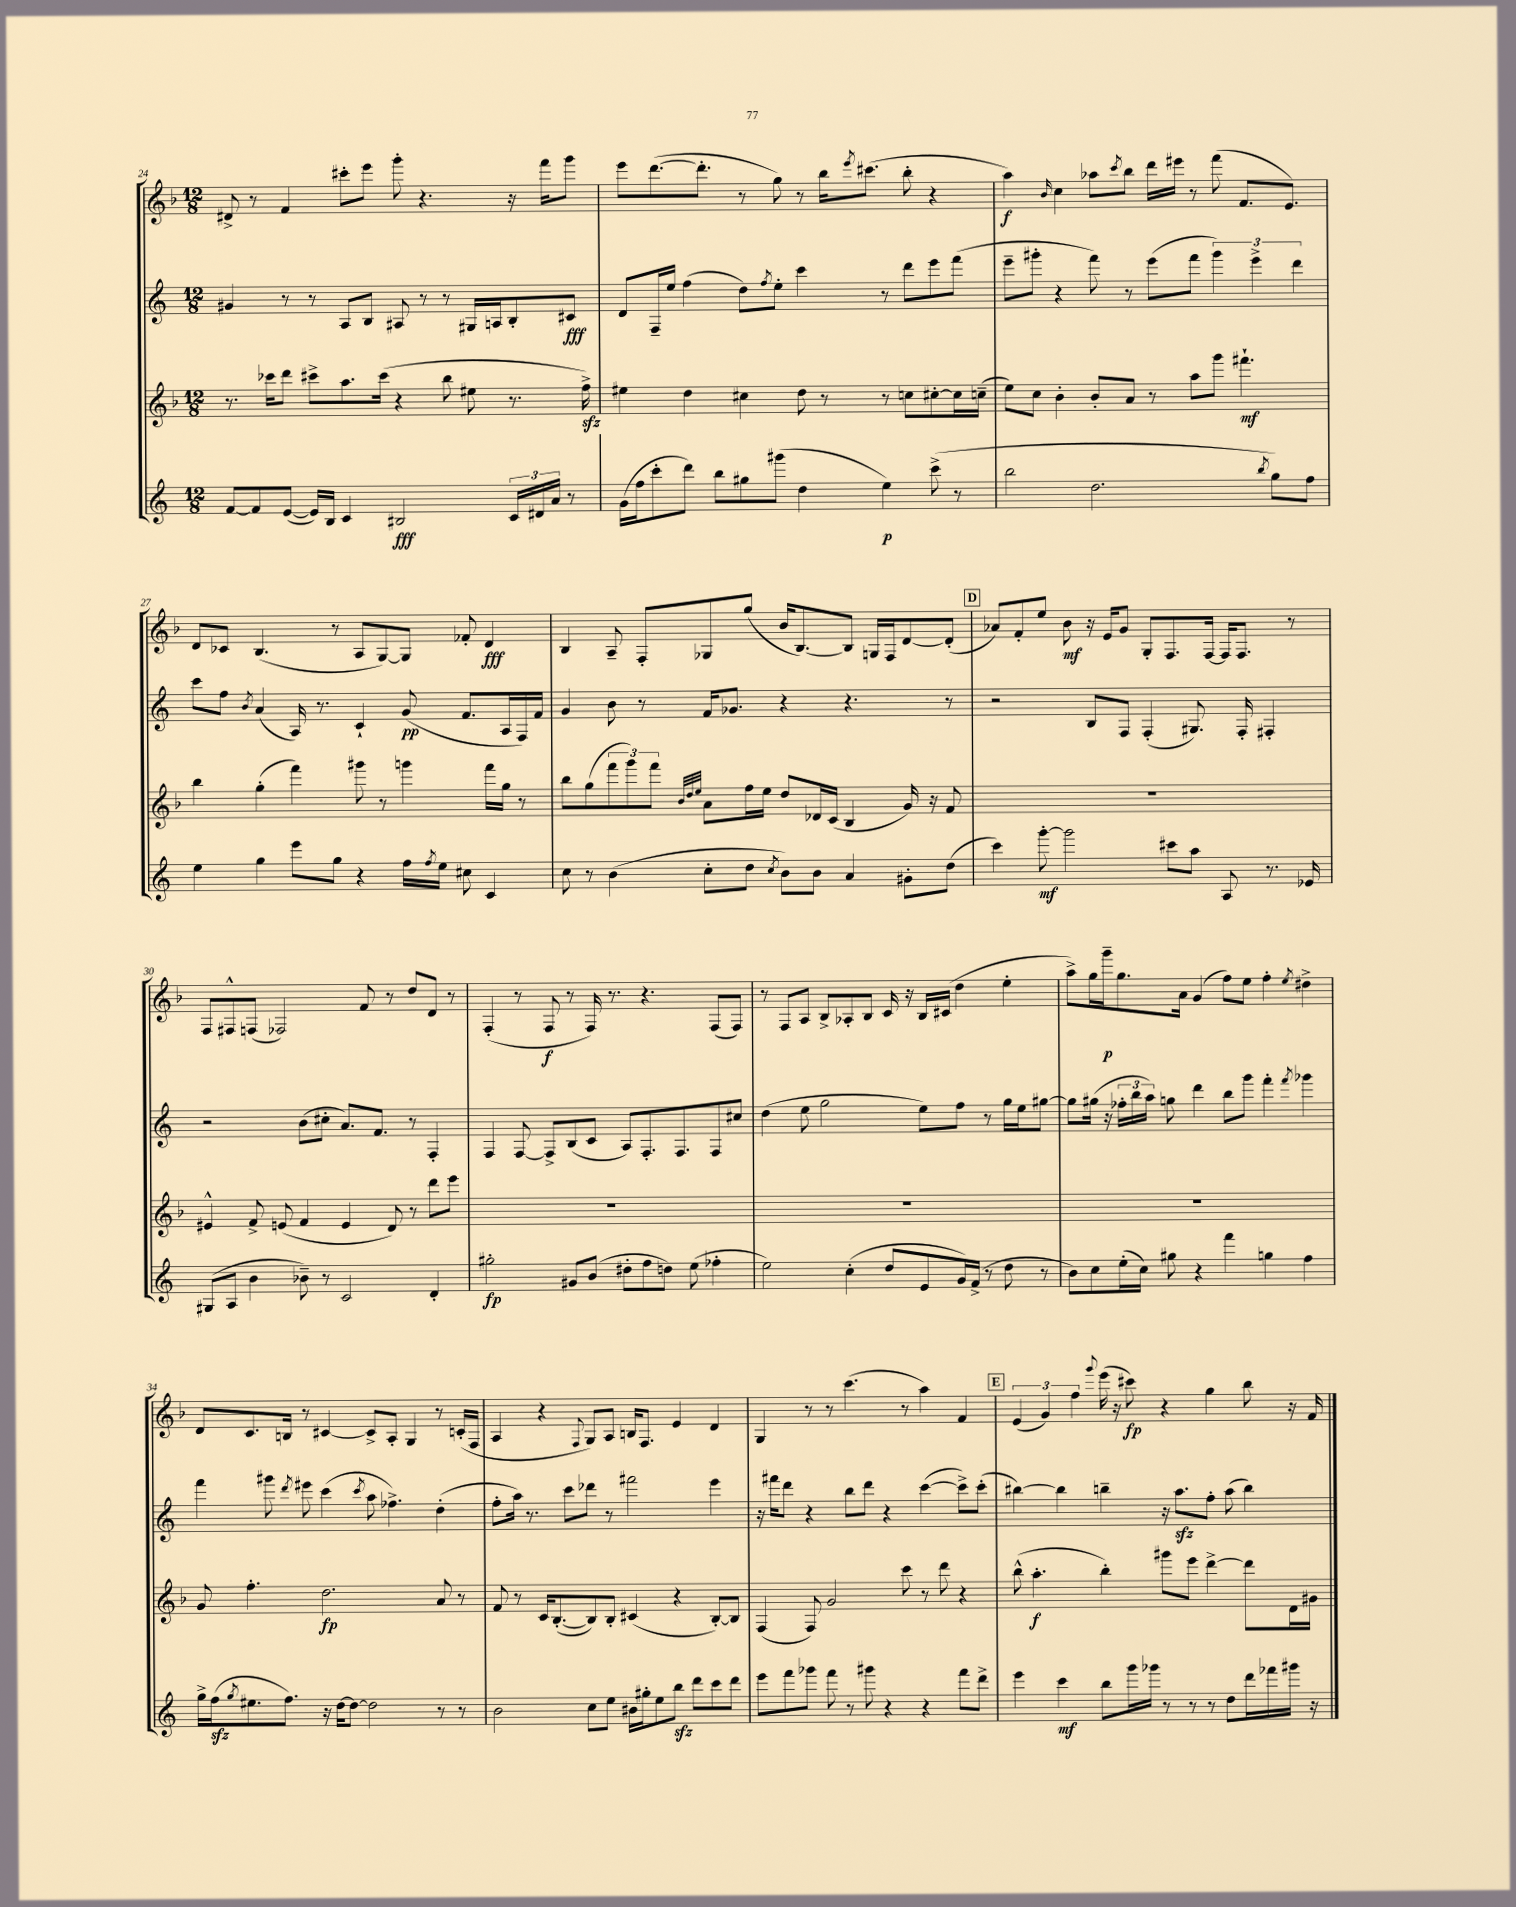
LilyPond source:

<<
\new StaffGroup <<
\new Staff = "s0" {
    \clef treble \key f \major \numericTimeSignature \time 12/8
    dis'8-> r8 f'4 cis'''8-. e'''8 g'''8-. r4. r16 f'''16 g'''8 |
    e'''8 d'''8.~( d'''8.-. r8 g''8) r8 bes''16 \acciaccatura { e'''8 } cis'''8.( bes''8-. r4 |
    a''4\f) \grace { bes'16 } c''4 aes''8 \acciaccatura { c'''8 } bes''8 d'''16 eis'''16 r8 f'''8( f'8. e'8.) |
    d'8 ces'8 bes4.( r8 a8 g8~) g8 fes'8-. d'4\fff |
    bes4 a8-- f8-. ges8 g''8( bes'16 bes8.~) bes8 g16 f16 d'8~ d'8-.( |
    \mark \markup { \box "D" } aes'8) f'8-. e''8 bes'8\mf r16 e'16 g'8 g8-. f8. f16~ f16 f8. r8 |
    f8 fis8-^ f8( fes2) f'8 r8 d''8 d'8 r8 |
    f4-.( r8 f8\f r8 f16) r8. r4. f8( f8) |
    r8 f8 a8 bes8-> aes8-. bes8 c'16 r16 bes16 cis'16( d''4 e''4-. |
    a''8->) g''16 g'''16--\p g''8. a'16 g'4( f''8) e''8 f''4-. \acciaccatura { e''8 } dis''4-> |
    d'8 c'8. b16 r8 cis'4~ cis'8-> a8-. g4 r8 c'16-.( f16 |
    a4 r4 \appoggiatura { f8 } g8) a8 b16 f8. e'4 d'4 |
    g4 r8 r8 c'''4.( r8 a''4) f'4 |
    \mark \markup { \box "E" } \tuplet 3/2 { e'4( g'4) f''4 } \appoggiatura { g'''8 } e'''16( r16 cis'''8\fp) r4 g''4 bes''8 r16 f'16 \bar "|." |
}
\new Staff = "s1" {
    \clef treble \key c \major \numericTimeSignature \time 12/8
    gis'4 r8 r8 a8 b8 ais8 r8 r8 gis16 a16 b8-. cis'8\fff |
    d'8 f16-- e''16 f''4( d''8) \acciaccatura { f''8 } e''8-. c'''4 r8 d'''8 e'''8 f'''8( |
    e'''8-- gis'''8-. r4 f'''8) r8 e'''8( f'''8 \tuplet 3/2 { gis'''4) e'''4-> d'''4 } |
    c'''8 f''8 \acciaccatura { b'8 } a'4( a16) r8. c'4-! g'8\pp( f'8. a16 f16) f'16 |
    g'4 b'8 r8 f'16 ges'8. r4 r4. r8 |
    \mark \markup { \box "D" } r2 b8 f8 f4-.( gis8.) f16-. fis4-. |
    r2 b'8( cis''8-. a'8.) f'8. r8 f4-. |
    f4 f8~ f8-> b8( c'8 a8) f8.-. f8. f8 cis''8 |
    d''4( e''8 g''2 e''8) f''8 r8 g''16 e''16 gis''8~ |
    gis''8 gis''16( r16 \tuplet 3/2 { fes''16-. b''16 a''16) } g''8 d'''4 b''8 g'''8 f'''4-. \acciaccatura { f'''8 } ges'''4 |
    f'''4 gis'''8 \acciaccatura { d'''8 } eis'''8 c'''4( \acciaccatura { c'''8 } a''8 fes''4.->) d''4-.( |
    f''8-. a''16) r8. c'''8 des'''8 r8 fis'''2 e'''4 |
    r16 fis'''16 d'''8 r4 b''8 d'''8 r4 c'''4~( c'''8->) c'''8-.( |
    \mark \markup { \box "E" } bis''4~) bis''4 b''4-- r16 a''8.\sfz f''8-. a''8( b''4) \bar "|." |
}
\new Staff = "s2" {
    \clef treble \key f \major \numericTimeSignature \time 12/8
    r8. ces'''16 d'''8 cis'''8-> a''8. cis'''16( r4 bes''8 eis''8 r8. f''16->\sfz) |
    eis''4 d''4 cis''4 d''8 r8 r8 c''8 cis''8~-. cis''16 c''16--( |
    e''8) c''8 bes'4-. bes'8-. a'8 r8 a''8 g'''8 fis'''4.-!\mf |
    bes''4 g''4-.( f'''4) gis'''8 r8 g'''4 f'''16 g''16 r8 |
    bes''8 g''8( \tuplet 3/2 { f'''8 g'''8) f'''8 } \grace { bes'32 d''32 e''32 } a'8 f''16 e''16 d''8 des'16 c'16( bes4 g'16) r16 f'8 |
    \mark \markup { \box "D" } R1. |
    eis'4-^ f'8-> e'8( f'4 e'4 d'8) r8 d'''8 e'''8 |
    R1. |
    R1. |
    R1. |
    g'8 f''4.-. d''2.\fp a'8 r8 |
    f'8 r8 c'16 bes8.~-.( bes8) bes8-. cis'4( r4 bes8~-.) bes8 |
    f4( f8) g'2 c'''8 r8 d'''8 r4 |
    \mark \markup { \box "E" } bes''8-^( a''4.-.\f bes''4-.) gis'''8 e'''8 d'''4~-> d'''8 d'16 gis'16 \bar "|." |
}
\new Staff = "s3" {
    \clef treble \key c \major \numericTimeSignature \time 12/8
    f'8~ f'8 e'8~( e'16) b16 c'4 bis2\fff \tuplet 3/2 { c'16 dis'16 a'16 } r8 |
    g'16( f''16 c'''8-. d'''8) b''8 gis''8 gis'''8( d''4 e''4\p) c'''8->( r8 |
    b''2 d''2. \acciaccatura { b''8 } g''8) f''8 |
    e''4 g''4 e'''8 g''8 r4 f''16 \acciaccatura { f''8 } e''16 cis''8 c'4 |
    c''8 r8 b'4( c''8-. d''8 \acciaccatura { c''8 } b'8) b'8 a'4 gis'8-. d''8( |
    \mark \markup { \box "D" } c'''4) g'''8~-.\mf g'''2 cis'''8 a''8 a8 r8. ees'16 |
    gis8( a8 b'4 bes'8--) r8 c'2 d'4-. |
    gis''2-.\fp gis'8 b'8( dis''8-. f''8 d''8) e''8( fes''4-. |
    e''2) c''4-.( d''8 e'8 g'16) f'16->( r8 d''8 r8 |
    b'8) c''8 e''16-.( c''16) gis''8 r4 f'''4 g''4 f''4 |
    g''16-> f''16\sfz( \acciaccatura { g''8 } eis''8. f''8.) r16 d''16~ d''8~ d''2 r8 r8 |
    b'2 c''8 e''8 bis'16 gis''16-. e''8 b''8\sfz d'''8 c'''8 d'''8 |
    e'''8 f'''8 ges'''8 f'''8 r8 gis'''8 r4 r4 f'''8 d'''8-> |
    \mark \markup { \box "E" } e'''4 c'''4\mf b''8 g'''16 ges'''16 r8 r8 r8 d''8 d'''16 fes'''16 gis'''16 r16 \bar "|." |
}
>>
>>
\layout { \context { \Score currentBarNumber = #24 } }
